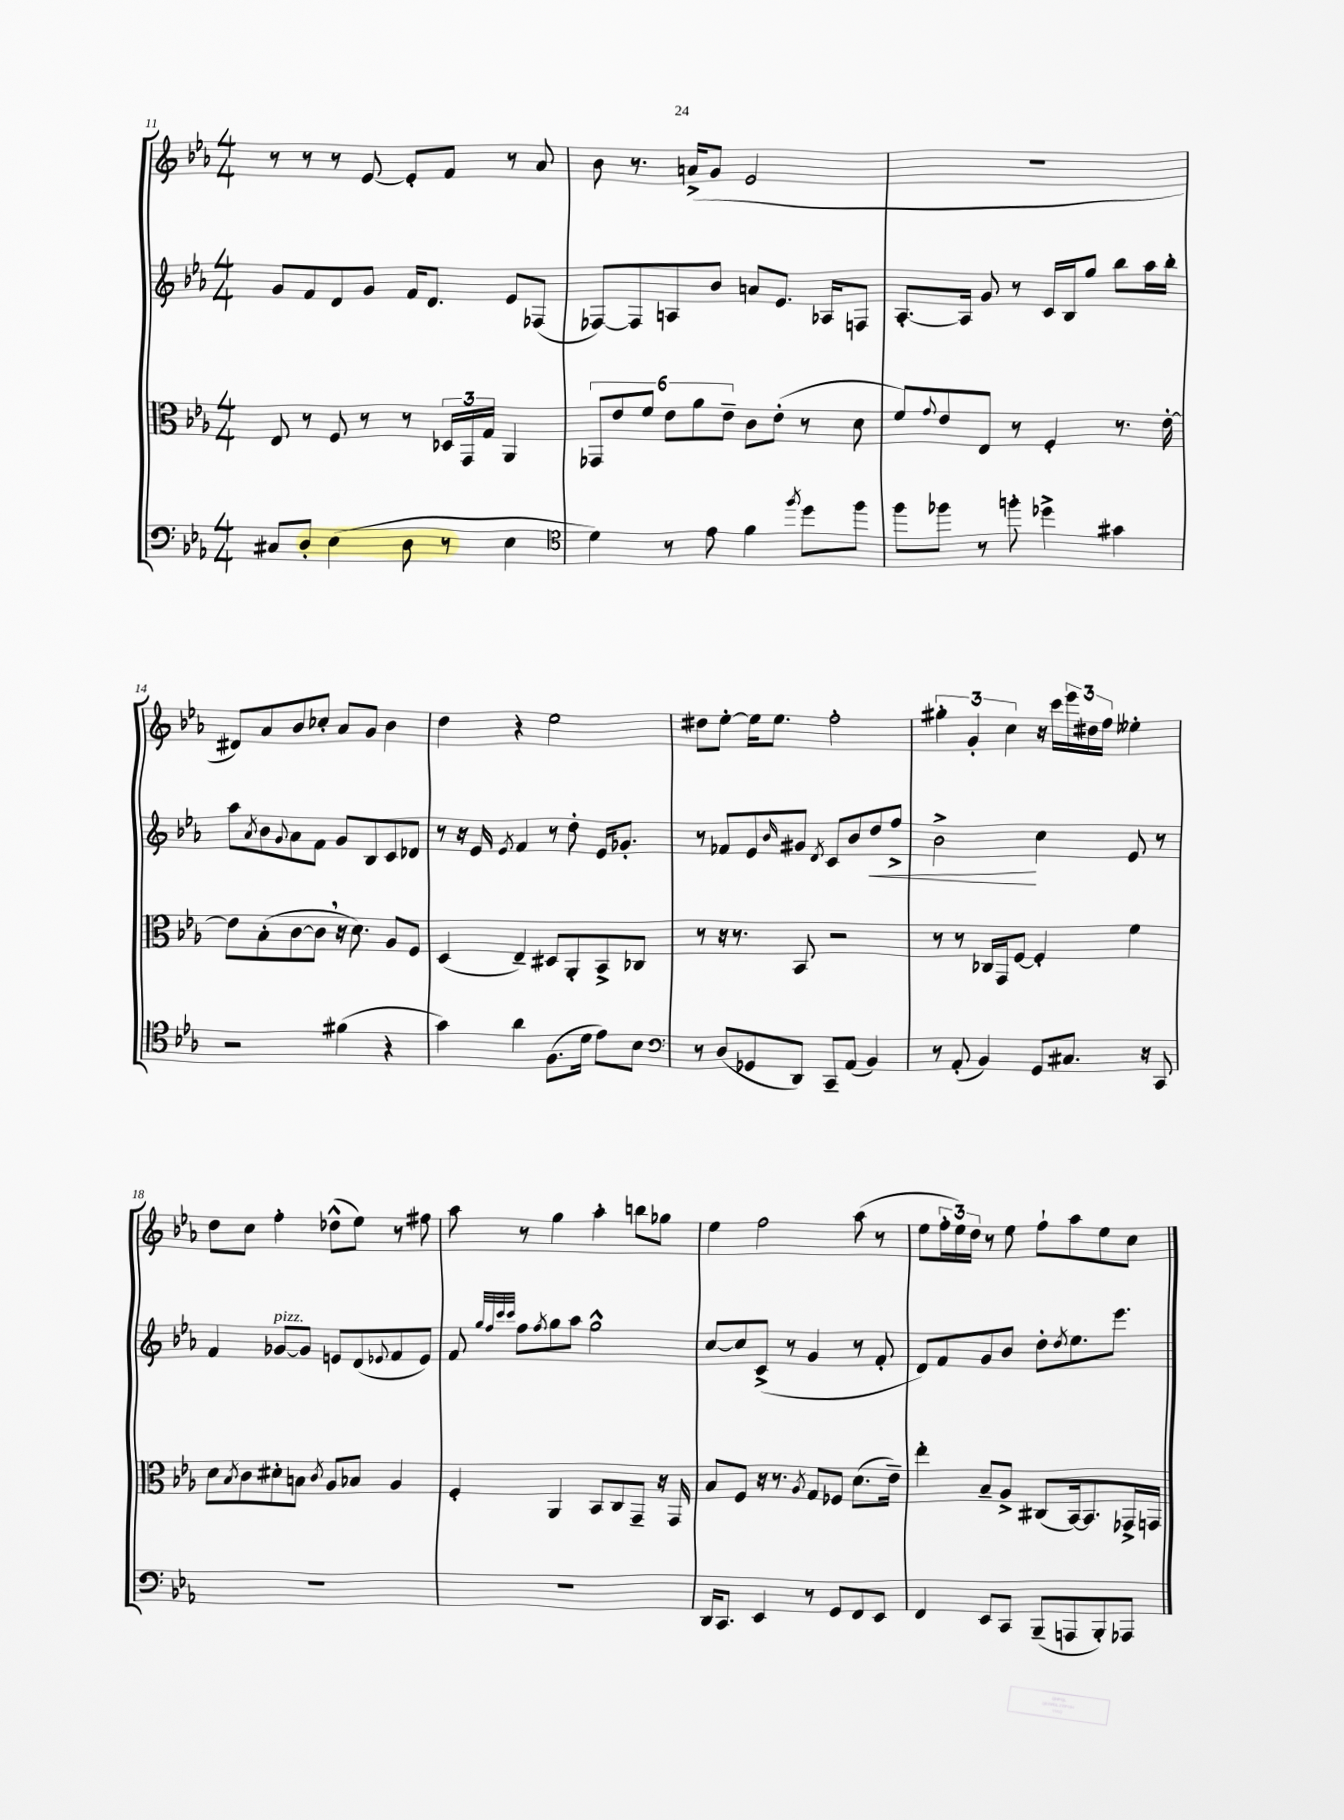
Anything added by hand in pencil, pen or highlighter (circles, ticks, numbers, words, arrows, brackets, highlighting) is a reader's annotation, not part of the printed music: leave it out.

**kern	**kern	**kern	**dynam	**kern
*part4	*part3	*part2	*part2	*part1
*staff4	*staff3	*staff2	*staff2	*staff1
*clefF4	*clefC3	*clefG2	*	*clefG2
*k[b-e-a-]	*k[b-e-a-]	*k[b-e-a-]	*	*k[b-e-a-]
*M4/4	*M4/4	*M4/4	*	*M4/4
=11	=11	=11	=11	=11
8C#X/L	8E-/	8g/L	.	8r
8D'/J	8r	8f/	.	8r
(4E-\	8F/	8d/	.	8r
.	8r	8g/J	.	[8e-/
8D\	8r	16f/KL	.	8e-'/L]
.	.	8.d/J	.	.
8r	24D-X/LL	.	.	8f/J
.	24GG/	.	.	.
.	24G/JJ	.	.	.
4E-\	4AA-/	8e-/L	.	8r
.	.	(8F-X/J	.	8a-/
=12	=12	=12	=12	=12
*clefC4	*	*	*	*
4d\)	12GG-X/L	[8F-X/L)	.	8b-\
.	12e-/	.	.	.
.	.	8F-/]	.	8.r
.	12f/J	.	.	.
8r	12e-\L	8An/	.	.
.	.	.	.	(16an^/KL
.	12a-\	.	.	.
8e-\	.	8b-/J	.	8g/J
.	12e-~\J	.	.	.
4f\	8c\L	8an/L	.	2e-/
.	(8e-'\J	8.e-/J	.	.
8qff/	.	.	.	.
8dd\L	8r	.	.	.
.	.	16A-X/KL	.	.
8ff\J	8d\	8Fn/J	.	.
=13	=13	=13	=13	=13
8ff\L	8f/L)	[8.A-'/L	.	1r
.	8qqg/	.	.	.
8ff-X\J	8e-/	.	.	.
.	.	16A-/Jk]	.	.
8r	8E-/J	8g/	.	.
8ffn'\	8r	8r	.	.
4dd-X^\	4F'/	16c/LL	.	.
.	.	16B-/J	.	.
.	.	8gg/J	.	.
4g#X\	8.r	8bb-\L	.	.
.	.	16aa-\L	.	.
.	[16e-'\	16bb-'\JJ	.	.
!!LO:LB:g=z
=14	=14	=14	=14	=14
2r	8e-\L]	8aa-\L	.	8d#X/L)
.	.	8qa-/	.	.
.	(8B-'\	8b-\	.	8a-/
.	.	8qqg/	.	.
.	[8c\	8a-\	.	8b-/
.	8c,\J]	8f\J	.	8cc-X'/J
(4f#X\	16r	8g/L	.	8a-/L
.	8.d\)	.	.	.
.	.	8B-/	.	8g/J
4r	8A-/L	8c/	.	4b-\
.	8F/J	8d-X/J	.	.
=15	=15	=15	=15	=15
4g\)	(4D/	8r	.	4dd\
.	.	16r	.	.
.	.	16e-/	.	.
.	.	8qe-/	.	.
4a-\	4E-~/)	4f/	.	4r
(8.F\L	8D#X/L	8r	.	2ee-\
.	8AA-'/	8dd'\	.	.
16d\Jk	.	.	.	.
8e-\L)	8BB-^/	16e-/KL	.	.
.	.	8.g-X'/J	.	.
8B-\J	8C-X/J	.	.	.
=16	=16	=16	=16	=16
*clefF4	*	*	*	*
8r	8r	8r	.	8dd#X\L
(8D/L	16r	8f-X/L	.	[8ee-'\J
.	8.r	.	.	.
8GG-X/	.	8e-/	.	16ee-\KL]
.	.	.	.	8.ee-\J
.	.	16qqb-/	.	.
8DD/J)	8BB-/	8g#X/J	.	.
.	.	8qd/	.	.
8CC~/L	2r	8c/L	.	2ff'\
(8AA-/J	.	8b-/	.	.
!	!	!	!LO:HP:b	!
4BB-/)	.	8dd/	<	.
.	.	8ff^/J	.	.
=17	=17	=17	=17	=17
8r	8r	2b-^\	.	6gg#X'\
(8AA-'/	8r	.	.	.
.	.	.	.	6g'/
4BB-/)	16C-X/LL	.	.	.
.	16GG/J	.	.	.
.	.	.	.	6cc\
.	[8F/J	.	.	.
8GG/L	4F'/]	4cc\	[	16r
.	.	.	.	16ccc\LL
8.C#X/J	.	.	.	24eee-\
.	.	.	.	24dd#X\
.	.	.	.	24ff\JJ
.	4f\	8e-/	.	4ee--X'\
16r	.	.	.	.
8CC/	.	8r	.	.
!!LO:LB:g=z
=18	=18	=18	=18	=18
1r	8d\L	4f/	.	8dd\L
.	8qB-/	.	.	.
.	8c\	.	.	8cc\J
!	!	!LO:TX:a:i:t=pizz.	!	!
.	8d#X'\	[8g-X/L	.	4ff'\
.	8Bn\J	8g-/J]	.	.
.	8qc/	.	.	.
.	8A-/L	8en/L	.	(8dd-X^^\L
.	8B-X/J	(8d/	.	8ee-\J)
.	.	8qqe-X/	.	.
.	4A-/	8f/	.	8r
.	.	8e-/J)	.	8ff#X\
=19	=19	=19	=19	=19
1r	4F'/	8f/	.	8aa-\
.	.	32qqgg/LLL	.	.
.	.	32qqff/	.	.
.	.	32qqccc/	.	.
.	.	32qqccc/JJJ	.	.
.	.	8ff\L	.	8r
.	.	8qff/	.	.
.	4AA-/	8gg\	.	4gg\
.	.	8aa-\J	.	.
.	8BB-/L	2gg^^\	.	4aa-'\
.	8C/	.	.	.
.	8GG~/J	.	.	8bbn\L
.	16r	.	.	8gg-X\J
.	16GG/	.	.	.
=20	=20	=20	=20	=20
16DD/KL	8B-/L	[8cc/L	.	4ee-\
8.CC/J	.	.	.	.
.	8F/J	8cc/]	.	.
4EE-/	16r	(8c^/J	.	2ff\
.	8.r	.	.	.
.	.	8r	.	.
.	8qA-/	.	.	.
8r	8G/L	4g/	.	.
8GG/L	8F-X/J	.	.	.
8FF/	(8.d\L	8r	.	(8aa-\
8EE-/J	.	8f'/	.	8r
.	16e-~\Jk)	.	.	.
=21	=21	=21	=21	=21
4FF/	4ee-'\	8d/L)	.	8ee-\L
.	.	8f/	.	24ff'\L
.	.	.	.	24ee-\)
.	.	.	.	24dd\JJ
8EE-/L	8B-~/L	8g/	.	8r
8CC/J	8A-^/J	8b-/J	.	8ee-\
(8BBB-~/L	(8C#X/L	8dd'\L	.	8ff`\L
.	.	8qdd/	.	.
8AAAn/	[16BB-/k)	8.ee-\	.	8aa-\
.	8.BB-/]	.	.	.
8BBB-'/)	.	.	.	8ee-\
.	.	8.eee-\J	.	.
8AAA-X/J	16GG-X^/L	.	.	8cc\J
.	16GGn/JJ	.	.	.
==	==	==	==	==
*-	*-	*-	*-	*-
